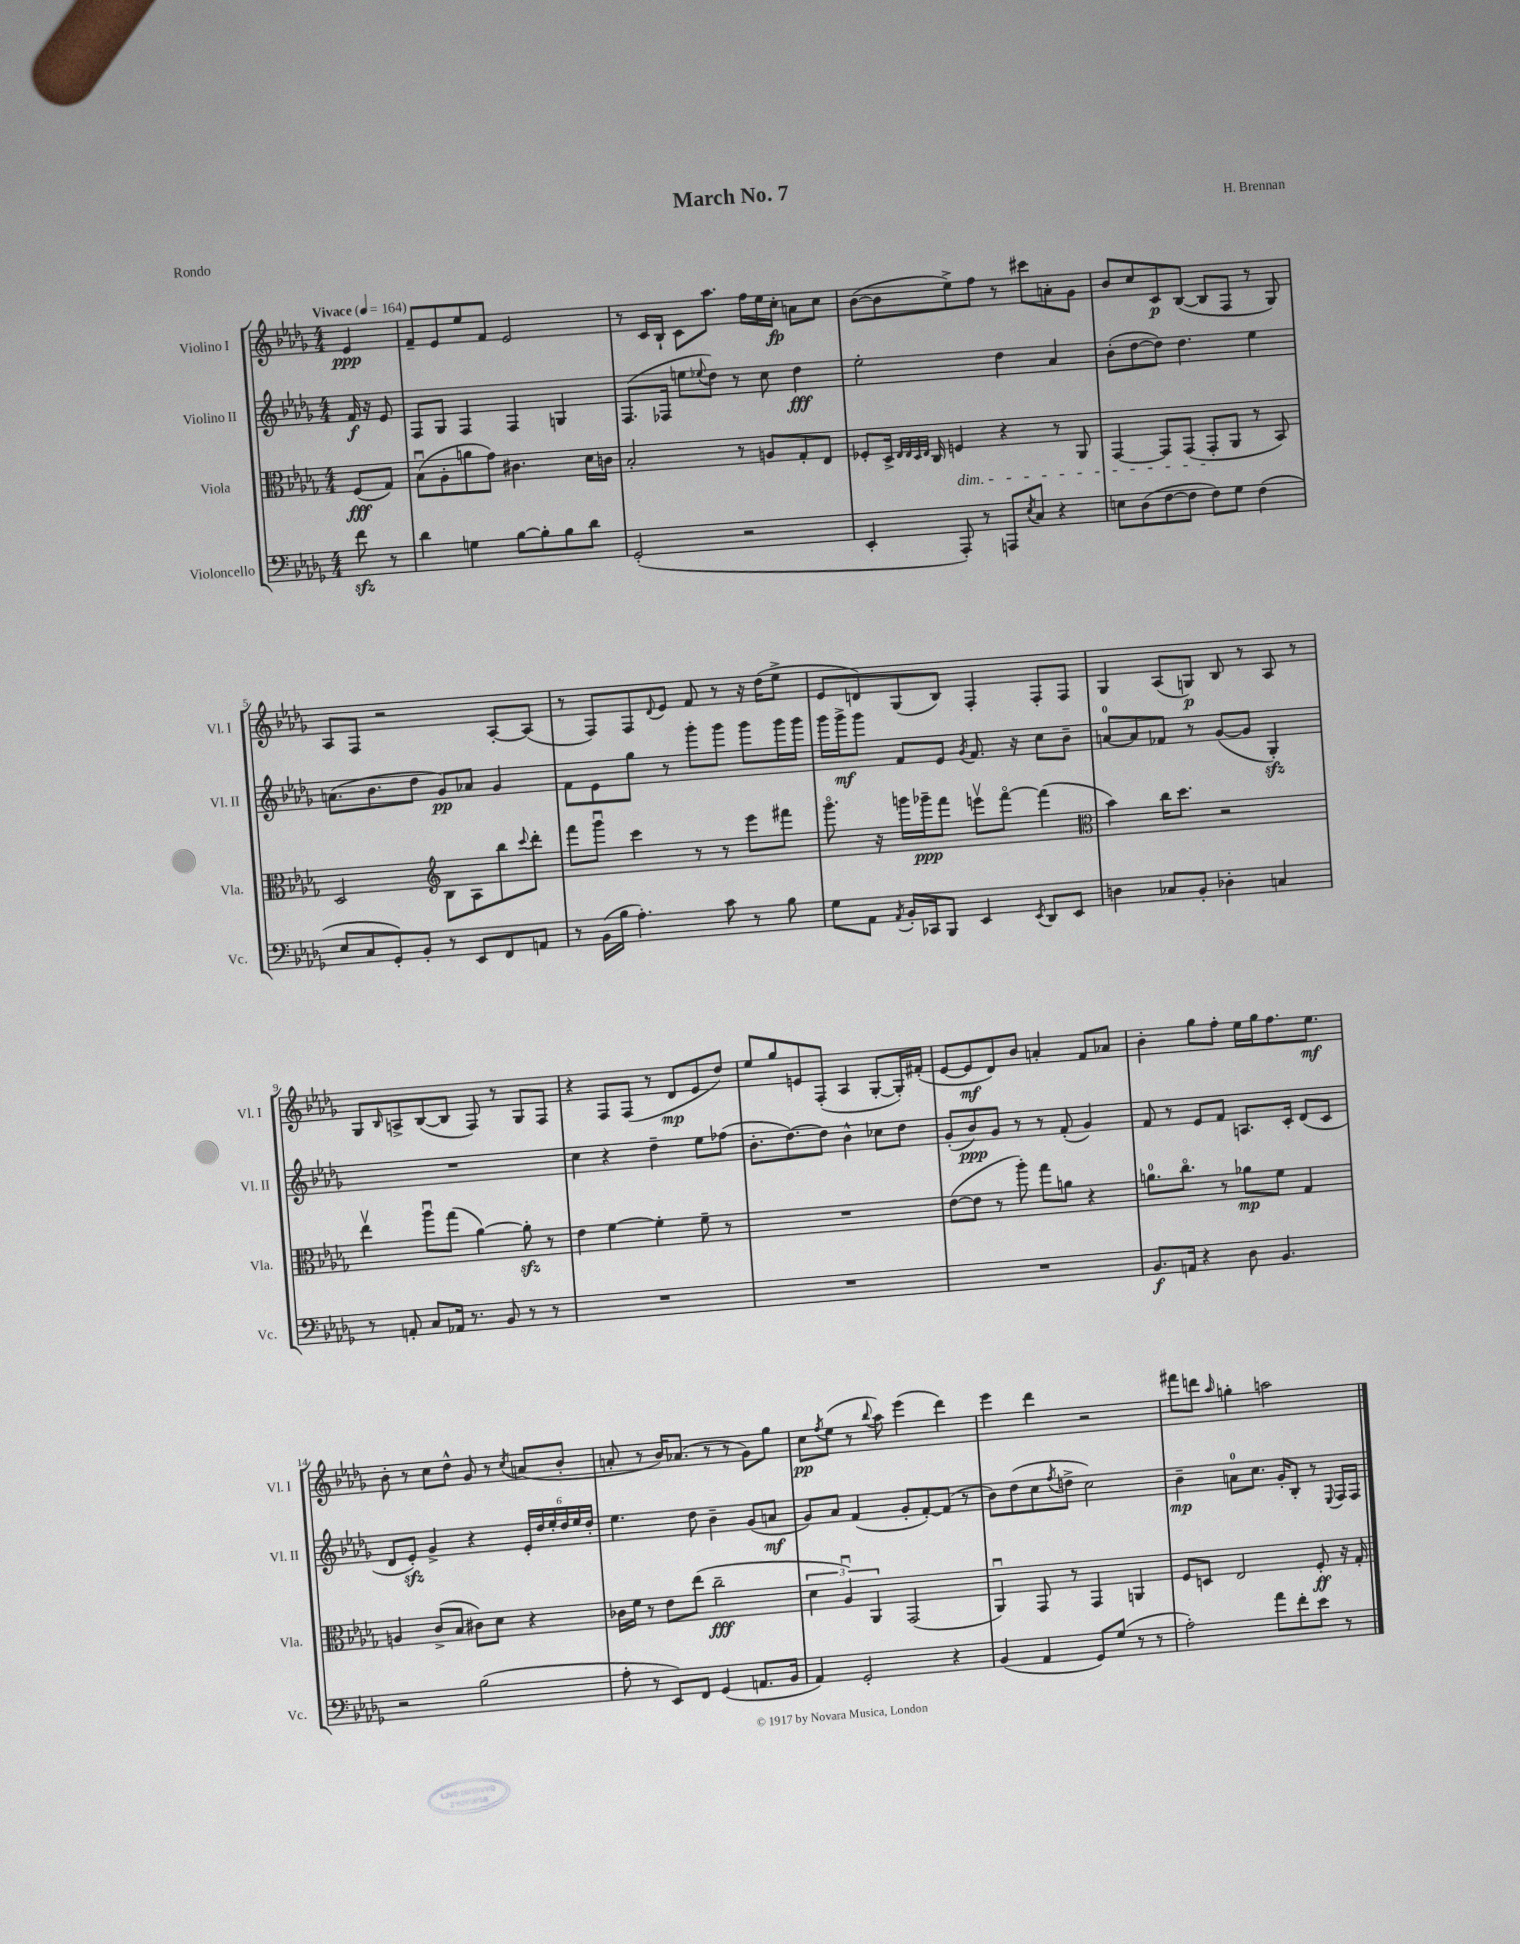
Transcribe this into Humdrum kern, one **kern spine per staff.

**kern	**kern	**kern	**kern
*staff4	*staff3	*staff2	*staff1
*clefF4	*clefC3	*clefG2	*clefG2
*k[b-e-a-d-g-]	*k[b-e-a-d-g-]	*k[b-e-a-d-g-]	*k[b-e-a-d-g-]
*M4/4	*M4/4	*M4/4	*M4/4
*MM164	*MM164	*MM164	*MM164
8f	(8F	16f	4e-
.	.	16r	.
8r	8G-)	8e-	.
=	=	=	=
4d-	(8B-u	8F	8f~
.	8A-'	8G-	8e-
4G	8a	4F	8ee-
.	8g-)	.	8f
[8B-	4.c#	4F	2e-
8B-']	.	.	.
8B-	.	4G	.
8d-	16d-	.	.
.	16c	.	.
=	=	=	=
(2GG-'	2B-'	(8.F	8r
.	.	.	16c
.	.	16F-	16B-`
.	.	8ee	8c
.	.	8qqee-	.
.	.	8dd-)	8.aa-
2r	8r	8r	.
.	.	.	16ff
.	8A	8cc	16ee-
.	.	.	16cc'
.	8G-'	4dd-	8a
.	8E-	.	8cc
=	=	=	=
4EE-'	8F-'	2ee-'	([8b-
.	16D-^	.	8b-]
.	32qqE-	.	.
.	32qqE-	.	.
.	32qqD-	.	.
.	32qqE-	.	.
.	16C	.	.
8AAA-')	4F	.	8ee-^)
8r	.	.	8ff
8AAA	4r	4dd-	8r
8qE-	.	.	.
8C	.	.	8ccc#
4r	8r	4a-	8a'
.	8AA-	.	8g-
=	=	=	=
8E	[4GG-	(8b-'	8b-
(8D-	.	[8dd-	8cc
[8F	8GG-]	8dd-])	8c
8F]	(8GG-	4.dd-	([8B-
8F)	8GG-'	.	8B-]
8G-	8AA-	.	8F
(4F	8r	4ee-	8r
.	8BB-)	.	8G-)
=	=	=	=
8E-	2D-	(8.a	8A-
8C	.	.	8F
.	.	8.b-	.
8GG-')	.	.	2r
8BB-'	.	8dd-	.
*	*clefG2	*	*
8r	8B-	8g-)	.
8EE-	8A-	8a-	.
8FF	8bb-	4g-	[8A-'
.	8qqccc	.	.
8AA	8ddd-'	.	(8A-]
=	=	=	=
8r	8fff	8f	8r
(16BB-	8ggg-u	8e-	8F)
16B-	.	.	.
4.A-')	4ccc	8gg-	8F
.	.	.	8qqd-
.	.	8r	8e-
.	8r	8ggg-'	8f
8c	8r	8ggg-	8r
8r	8eee-	8ggg-	16r
.	.	.	(16dd-
8B-	8fff#	16ggg-	8ee-^
.	.	16ggg-	.
=	=	=	=
8G-	8.ggg-o	16ggg-	8e-
.	.	16ggg-^	.
8AA-	.	8ggg-	8d)
.	16r	.	.
8qAA-	.	.	.
16BB-'	16ggg	8f	(8G-
16CC-	16ggg-~	.	.
8BBB-	8fff	8e-	8B-)
.	.	8qg-	.
4EE-	8eeev	8.f	4F'
.	[8fffo	.	.
.	.	16r	.
8qEE-	.	.	.
8DD-	(4fff]	8cc	8F'
8EE-	.	8b-~	8F
=	=	=	=
*	*clefC3	*	*
4D	4b-)	[8a	4G-
.	.	8a]	.
8C-	16cc	8f-	(8A-
.	8.dd-	.	.
8BB-'	.	8r	8G)
4D-'	2r	([8g-	8B-
.	.	8g-]	8r
4C	.	4G-')	8A-
.	.	.	8r
=	=	=	=
8r	4ee-v	1r	8G-
.	.	.	16qqB-
8AA'	.	.	8A^
8C	8aa-u	.	([8B-
16AA-	(8gg-	.	8B-]
8.r	.	.	.
.	[4a-)	.	8F)
8BB-	.	.	8r
8r	8a-']	.	8G-
8r	8r	.	8F
=	=	=	=
1r	4e-	4cc	4r
.	[4f	4r	8F
.	.	.	(8F
.	4f']	4dd-~	8r
.	.	.	8d-
.	8f~	8ee-	8e-
.	8r	(8ff-	8dd-)
=	=	=	=
1r	1r	8.b-'	8ee-
.	.	.	8gg-
.	.	[8.dd-)	.
.	.	.	8e
.	.	8dd-]	(8F'
.	.	4b-^^	4A-
.	.	8cc-	[8G-'
.	.	8dd-	16G-'])
.	.	.	(16f#'
=	=	=	=
1r	([8e-	(8g-'	[8e-
.	8e-]	8b-)	8e-]
.	8r	8g-	8d-)
.	8aa-')	8r	8b-
.	8gg-	8r	4a'
.	8a	(8f'	.
.	4r	4g-)	8f
.	.	.	8a-
=	=	=	=
8.BB-	8.a	8f	4b-'
.	.	8r	.
16AA	8.cco	.	.
4r	.	8e-	8gg-
.	8r	8f	8ff'
8D-	8a-	8.A	16ee-
.	.	.	16gg-
4.BB-	8f	.	8.ff
.	.	16c'	.
.	4G-	(8d-	.
.	.	.	8.ee-
.	.	8c	.
=	=	=	=
2r	4A	8d-	8b-'
.	.	8e-')	8r
.	(8c^	4g-^	8cc
.	8B-	.	8dd-^^
(2B-	8c#)	4r	8g-
.	8d-	.	8r
.	.	.	8qcc
.	4r	24e-'	(8a
.	.	24dd-	.
.	.	24ee-'	.
.	.	24dd-	8b-'
.	.	24ee-	.
.	.	24dd-'	.
=	=	=	=
8A-'	16c-	4.ee-	8a'
.	16f	.	.
8r	8r	.	8r
8EE-)	8e-	.	16b-)
.	.	.	(8.a-
8FF	(8ee-	8dd-	.
(4GG-	2cc~	4b-~	8r
.	.	.	8r
8.AA	.	(8g-	8g-)
.	.	8a	8gg-
16BB-	.	.	.
=	=	=	=
4AA-)	6d-	8g-)	8cc
.	.	.	8qff
.	.	8a-	(8ee-
.	6A-u)	.	.
2GG-'	.	(4f	8r
.	6AA-	.	.
.	.	.	8qqbb-
.	.	.	8aa-)
.	(2GG-	8g-'	(4eee-
.	.	[8f')	.
4r	.	(8f]	4ddd-)
.	.	8r	.
=	=	=	=
(4BB-	4AA-u)	8b-)	4eee-
.	.	(8dd-	.
4AA-	8GG-	8cc	4ddd-
.	.	8qff	.
.	8r	8dd^	.
8GG-)	4GG-	2cc)	2r
(8G-	.	.	.
8r	4AA	.	.
8r	.	.	.
=	=	=	=
2A-')	8F	4b-~	8fff#
.	8D	.	8ddd
.	.	.	16qqaa-
.	2E-	8a	4gg'
.	.	8.cc	.
8a-	.	.	2aa
.	.	16g-'	.
8f'	.	8B-'	.
8e-	8F'	8r	.
.	.	8qqE-	.
8r	16r	16F	.
.	16G-'	16F	.
==	==	==	==
*-	*-	*-	*-
